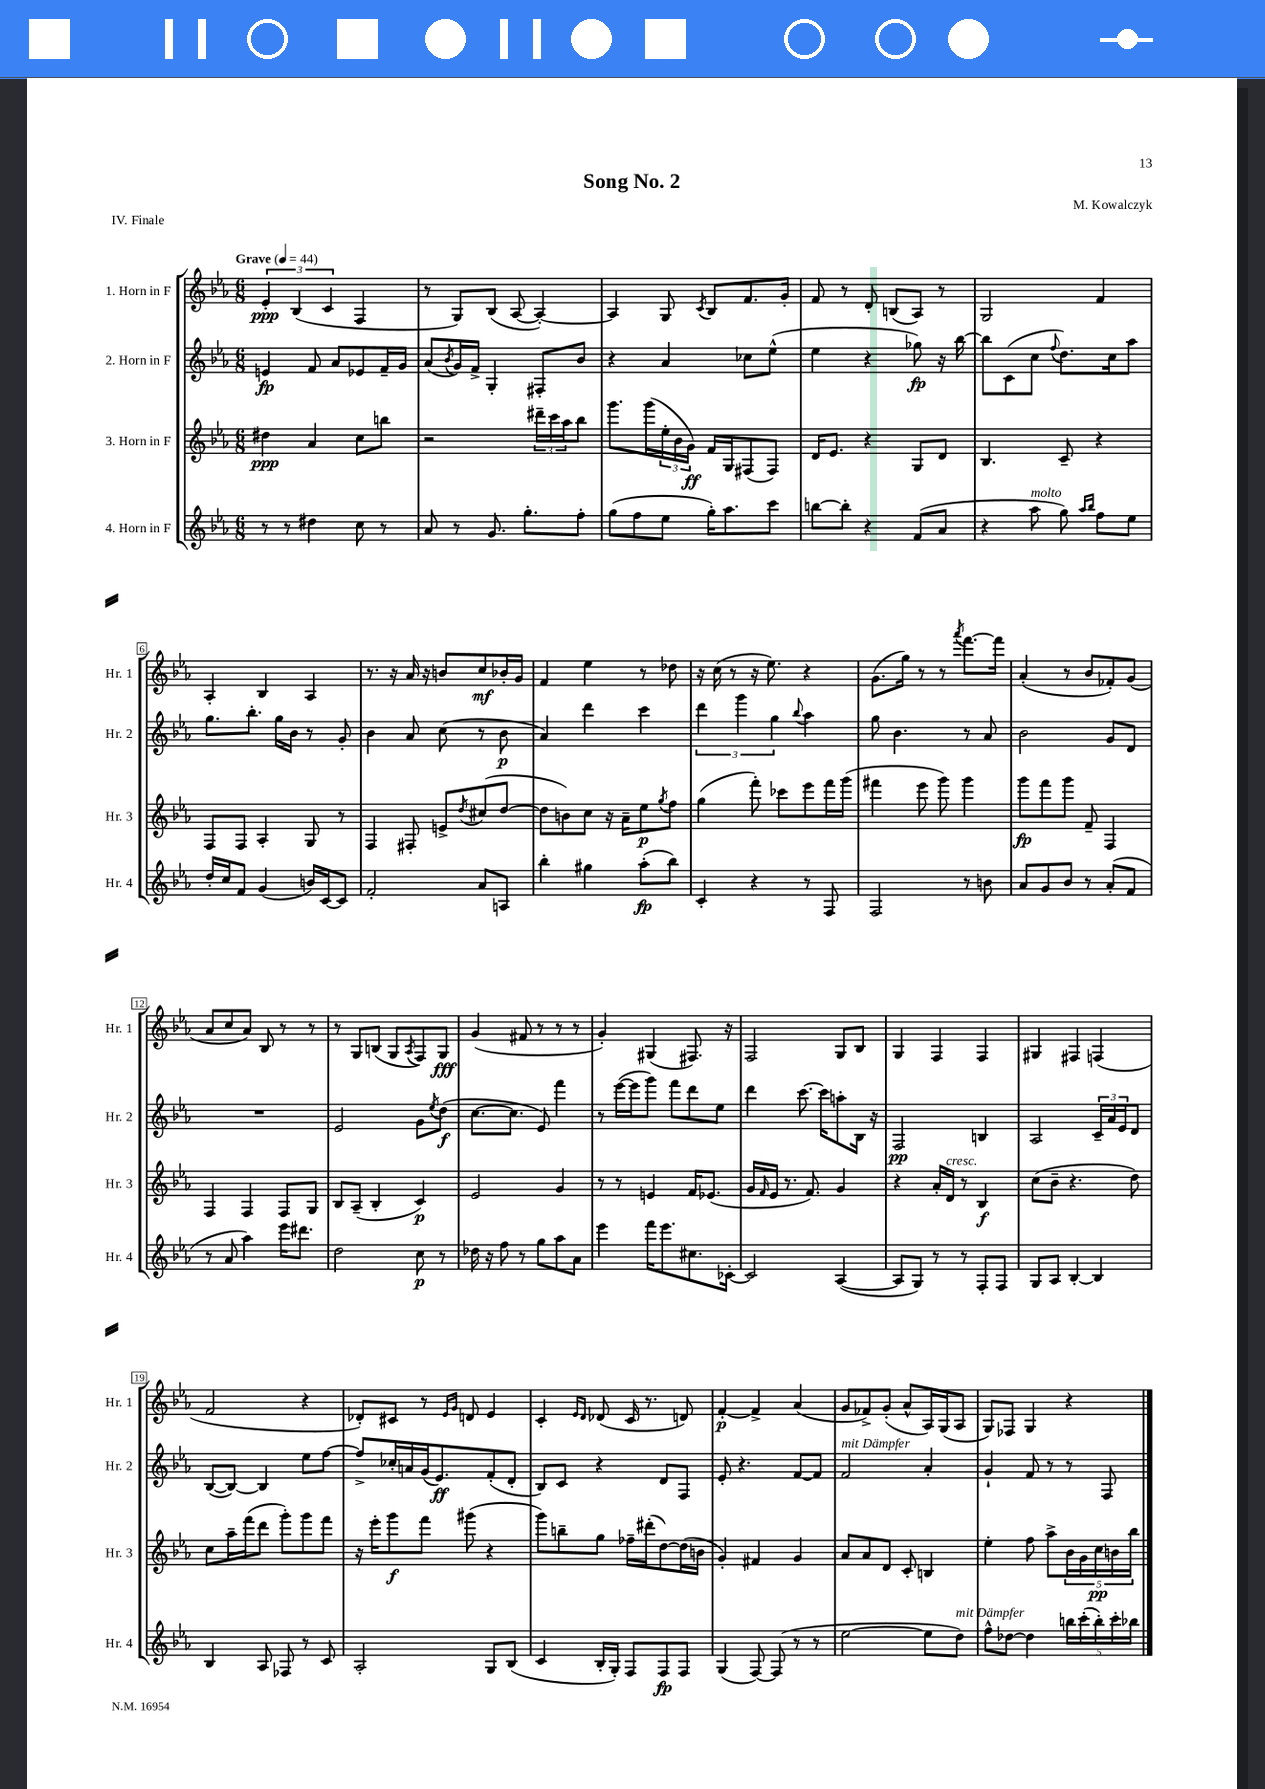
\header { title = "Song No. 2" composer = "M. Kowalczyk" piece = "IV. Finale" }
<<
\new StaffGroup <<
\new Staff = "s0" \with { instrumentName = "1. Horn in F" shortInstrumentName = "Hr. 1" } {
    \clef treble \key ees \major \numericTimeSignature \time 6/8 \tempo "Grave" 4 = 44
    \tuplet 3/2 { ees'4-.\ppp bes4( c'4 } f4 |
    r8 g8) bes8( aes8~ aes4~-.) |
    aes4 g8 \acciaccatura { c'8 } bes8 f'8. g'16-. |
    f'8 r8 d'8-. b8( aes8) r8 |
    g2 f'4 |
    aes4-. bes4 aes4 |
    r8. r16 aes'16 r16 b'8 c''8\mf bes'16-. g'16 |
    f'4 ees''4 r8 des''8 |
    r16 c''16( r8 r16 ees''8.) r4 |
    g'8.( g''16) r8 r8 \acciaccatura { aes'''8 } f'''8.~ f'''16 |
    aes'4-.( r8 bes'8 fes'8-.) g'8( |
    aes'8 c''8 aes'8) bes8 r8 r8 |
    r8 g8 b8( g8 \acciaccatura { aes8 } f8) g8\fff |
    g'4( fis'8 r8 r8 r8 |
    g'4-.) gis4( fis8.) r16 |
    f2 g8 bes8 |
    g4 f4 f4 |
    gis4 fis4 f4( |
    f'2 r4 |
    des'8-.) cis'8 r8 \grace { ees'16 g'16 } d'8 ees'4 |
    c'4-. \grace { ees'16 d'16 } des'8( c'16 r8. d'8) |
    f'4~-.\p f'4-> aes'4( |
    g'8 fes'8->) g'8-.( aes'8-^ aes16) g16( aes8 |
    g8) fes8 g4 r4 \bar "|." |
}
\new Staff = "s1" \with { instrumentName = "2. Horn in F" shortInstrumentName = "Hr. 2" } {
    \clef treble \key ees \major \numericTimeSignature \time 6/8
    e'4\fp f'8 aes'8 ees'8 f'16-- g'16 |
    aes'8( \acciaccatura { bes'8 } g'16) f'16-> g4-. fis8-. bes'8 |
    r4 aes'4 ces''8 ees''8-^( |
    ees''4 r4 ges''8\fp) r16 bes''16~ |
    bes''8 c'8( c''8 \appoggiatura { f''8 } d''8.) c''16 aes''8 |
    g''8. bes''8.-. g''16 bes'16 r8 g'8-. |
    bes'4 aes'8 c''8( r8 bes'8\p |
    aes'4) d'''4 c'''4 |
    \tuplet 3/2 { d'''4 g'''4 g''4 } \appoggiatura { bes''8 } aes''4 |
    g''8 bes'4. r8 aes'8 |
    bes'2 g'8 d'8 |
    R2. |
    ees'2 g'8 \acciaccatura { ees''8 } d''8\f( |
    c''8.~ c''8. ees'8) f'''4 |
    r8 ees'''16~( ees'''16 g'''8) f'''8 d'''8 ees''8 |
    d'''4 c'''8.~ c'''16 a''8-. bes16 r16 |
    f2\pp b4 |
    aes2 \tuplet 3/2 { c'16-- aes'16 ees'16 } d'8 |
    bes8~( bes8~) bes4 ees''8 f''8~ |
    f''8-> ces''16-. a'16 g'16( ees'8.\ff) f'8-.( d'8-. |
    bes8) c'8 r4 d'8 f8 |
    ees'8-. r4. f'8~ f'8 |
    f'2^\markup { \italic "mit Dämpfer" } aes'4-. |
    g'4-! f'8 r8 r8 f8 \bar "|." |
}
\new Staff = "s2" \with { instrumentName = "3. Horn in F" shortInstrumentName = "Hr. 3" } {
    \clef treble \key ees \major \numericTimeSignature \time 6/8
    dis''4\ppp aes'4 c''8 b''8 |
    r2 \tuplet 3/2 { dis'''16-- c'''16 aes''16 } bes''8 |
    g'''8. g'''16( \tuplet 3/2 { ees''16-. bes'16 g'16\ff) } f'16 g16 fis8( fis8) |
    d'16 ees'8. r4 g8 d'8 |
    bes4. c'8-- r4 |
    f8 f8 aes4-. g8 r8 |
    f4 fis8-. e'8-> \acciaccatura { d''8 } cis''8( d''8~ |
    d''8 b'8) c''8 r16 aes'16-- ees''8\p \acciaccatura { g''8 } f''8 |
    g''4( f'''8-.) ces'''8 ees'''8 f'''16 g'''16( |
    fis'''4 ees'''8 g'''8) g'''4 |
    g'''8\fp f'''8 g'''8 f'8-- f4 |
    f4 f4 f8 g8 |
    bes8 aes8--( bes4-. c'4\p) |
    ees'2 g'4 |
    r8 r8 e'4 f'16 ees'8.( |
    g'16 \grace { f'16 } ees'16 r8. f'8.) g'4 |
    r4 aes'16-. d'16^\markup { \italic "cresc." } r8 bes4\f |
    c''8( bes'8-- r4. d''8) |
    c''8 aes''16-- f'''16( d'''8 g'''8-.) g'''8 f'''8 |
    r16 ees'''16-. g'''8\f f'''8 gis'''8( r4 |
    g'''8) b''8-- g''8 fes''16-- dis'''16-.( d''8~) d''16( b'16 |
    g'4-.) fis'4 g'4 |
    aes'8 aes'8 d'8 c'8-. b4 |
    ees''4-. f''8 aes''8-> \tuplet 5/4 { bes'16 g'16 c''16\pp b'16 bes''16 } \bar "|." |
}
\new Staff = "s3" \with { instrumentName = "4. Horn in F" shortInstrumentName = "Hr. 4" } {
    \clef treble \key ees \major \numericTimeSignature \time 6/8
    r8 r8 dis''4 c''8 r8 |
    aes'8 r8 g'8. g''8.-. f''8-. |
    g''8( f''8 ees''8 g''16-.) aes''8. c'''8 |
    b''8~ b''8-. r4 f'8( aes'8 |
    r4 aes''8^\markup { \italic "molto" } g''8) \grace { aes''16 bes''16 } f''8 ees''8 |
    d''16-. c''16 f'8 g'4( b'16) c'16~ c'8 |
    f'2-. aes'8 a8 |
    bes''4-. gis''4 aes''8-.\fp( bes''8) |
    c'4-. r4 r8 f8 |
    f2 r8 b'8 |
    aes'8 g'8 bes'8 r8 aes'8-.( f'8 |
    r8 aes'8 aes''4) ees'''16 dis'''8. |
    d''2 c''8\p r8 |
    des''16 r16 f''8 r8 g''8 aes''8 aes'8 |
    ees'''4 f'''16 ees'''8. cis''8. ces'16~-. |
    ces'2 aes4~( |
    aes8 g8) r8 r8 f8-. f8 |
    g8 aes8 bes4~-. bes4 |
    bes4 aes8 fes8 r8 c'8 |
    aes2-. g8 bes8( |
    c'4 bes16-. g16-.) f8 f8\fp f8 |
    g4( f8~) f8( r8 r8 |
    ees''2~ ees''8 d''8^\markup { \italic "mit Dämpfer" }) |
    f''8-^ des''8~ des''4 \tuplet 5/4 { b''16 c'''16-.( b''16-.) c'''16-. bes''16 } \bar "|." |
}
>>
>>
\layout { \context { \Score \override BarNumber.stencil = #(make-stencil-boxer 0.1 0.3 ly:text-interface::print) } }
